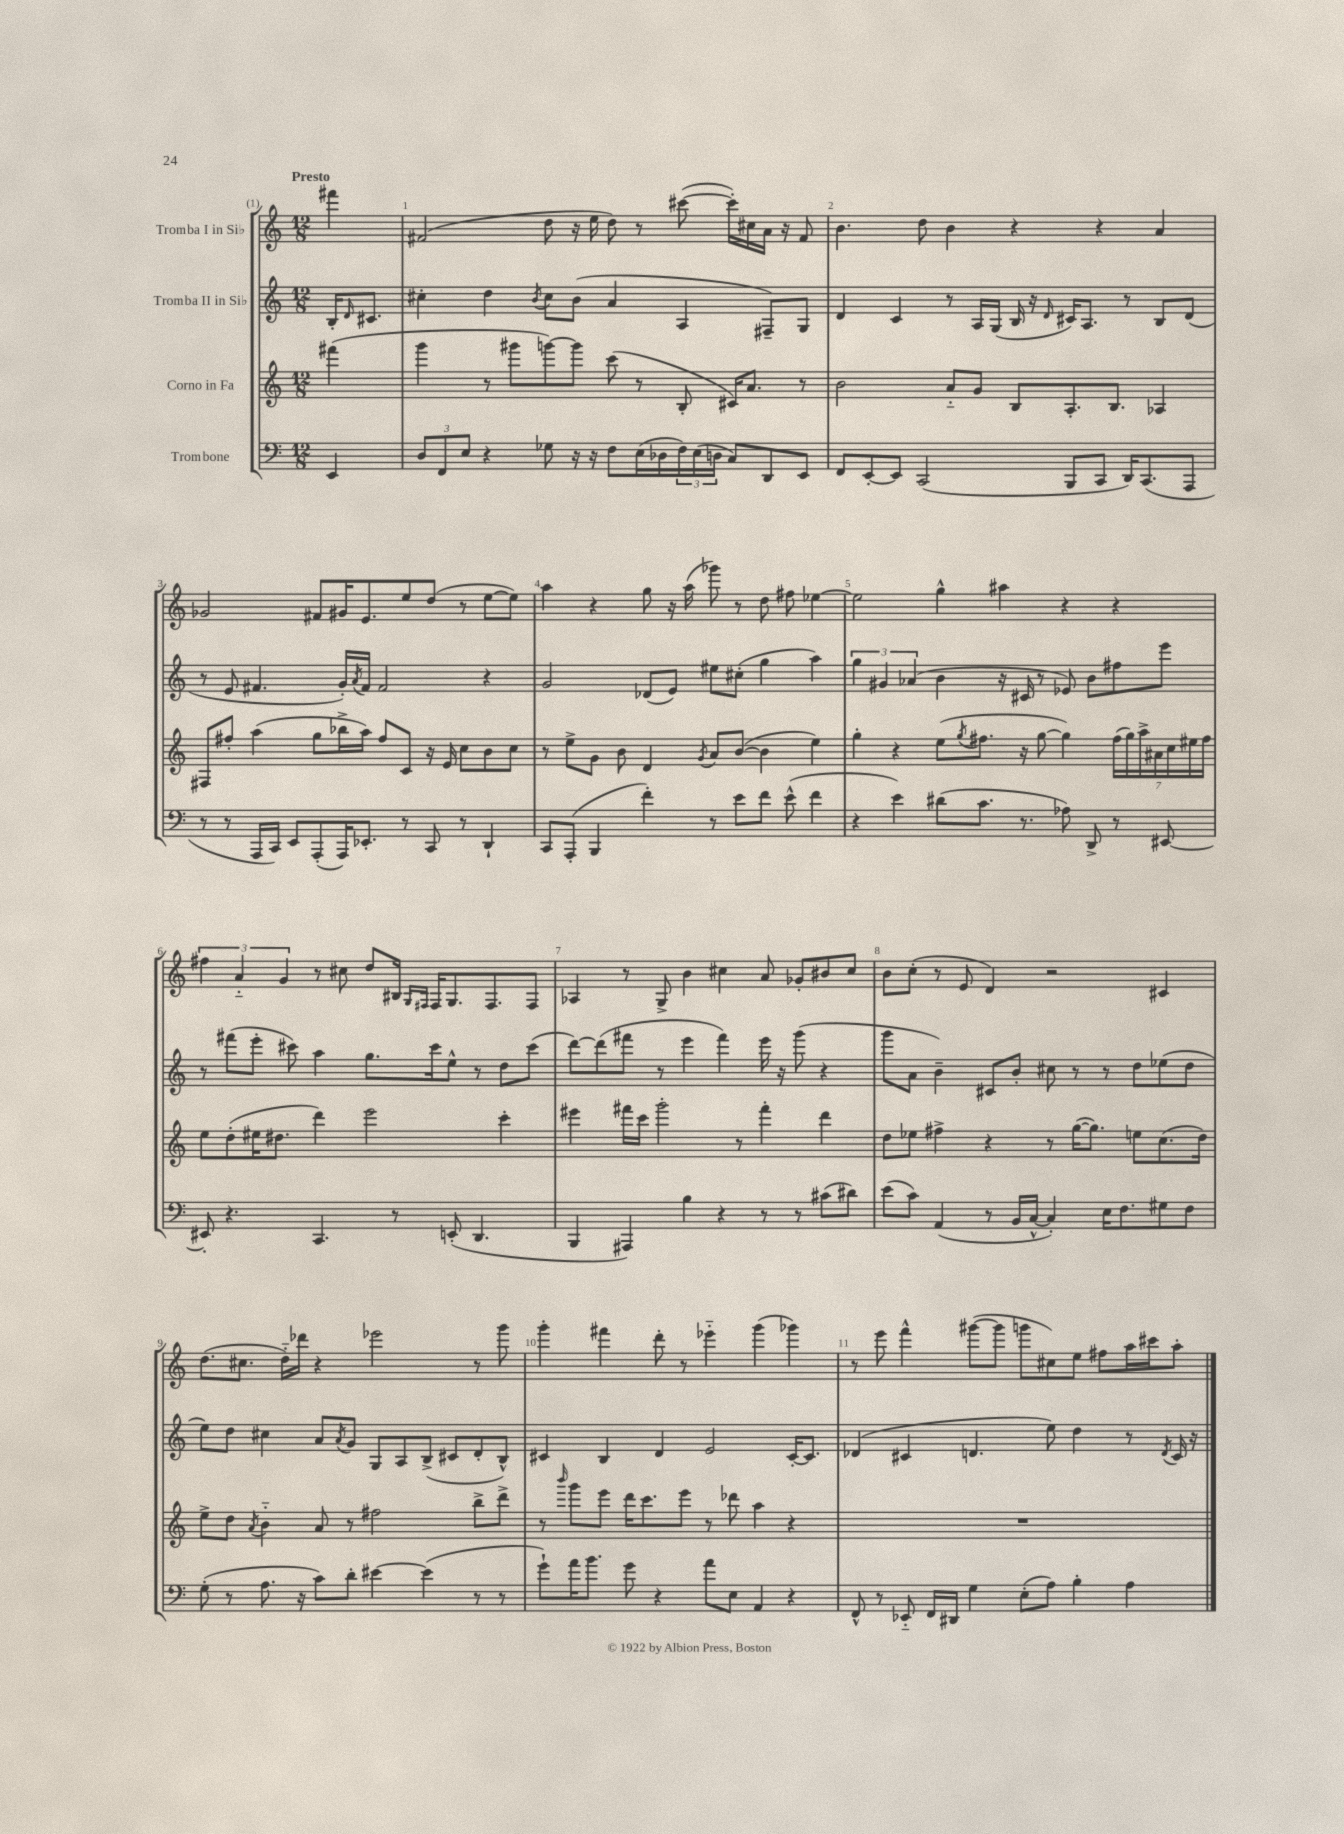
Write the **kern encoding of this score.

**kern	**kern	**kern	**kern
*part4	*part3	*part2	*part1
*staff4	*staff3	*staff2	*staff1
*I"Trombone	*I"Corno in Fa	*I"Tromba II in Si♭	*I"Tromba I in Si♭
*clefF4	*clefG2	*clefG2	*clefG2
*k[]	*k[]	*k[]	*k[]
*M12/8	*M12/8	*M12/8	*M12/8
=	=	=	=
!	!	!	!LO:TX:a:B:t=Presto
4EE/	(4fff#X\	16B'/KL	4fff#X\
.	.	16qqd/	.
.	.	8.c#X/J	.
=1	=1	=1	=1
12D/L	4ggg\	4cc#X'\	(2f#X/
12FF/	.	.	.
12E/J	.	.	.
4r	8r	4dd\	.
.	8ggg#X\L	.	.
.	.	8qb/	.
8G-X\	[8gggn\)	8cc#\L	8dd\
16r	8ggg\J]	(8b\J	16r
16r	.	.	16ee\
8F\L	(8ccc\	4a/	8dd\)
(16E\L	8r	.	8r
16D-X\	.	.	.
24F\)	8B'/	4A/	([8ccc#X\
(24E\	.	.	.
24Dn\JJ	.	.	.
8C/L)	16c#X/KL)	.	16ccc#'\LL])
.	8.a/J	.	16cc#X\
8DD/	.	8F#X~/L)	16a\JJ
.	.	.	16r
8EE/J	8r	8G/J	8f#/
=2	=2	=2	=2
8FF/L	2b\	4d/	4.b\
[8EE'/	.	.	.
8EE/J]	.	4c/	.
(2CC/	.	.	8dd\
.	8a/L	8r	4b\
.	8g/J	16A/LL	.
.	.	(16G/JJ	.
.	8B/L	16B/	4r
.	.	16r	.
.	.	16qqd/	.
8BBB/L	8.A'/	16c#X/KL)	.
.	.	8.A/J	.
8CC/J	.	.	4r
.	8.B/J	.	.
16DD/KL)	.	8r	.
(8.CC/	.	.	.
.	4A-X/	8B/L	4a/
8AAA/J	.	(8d/J	.
!!LO:LB:g=z
=3	=3	=3	=3
8r	8F#X/L	8r	2g-X/
8r	8ff#X'/J	8e/	.
16AAA/LL	(4aa\	4.f#X/	.
16CC/JJ)	.	.	.
8EE/L	.	.	.
(8AAA'/	8gg\L	.	8f#X/L
16AAA/K)	16bb-X^\L	16g'/LL)	16g#X/K
.	.	8qa/	.
8.EE-X'/J	16aa\JJ)	16f#/JJ	8.e/
.	8ff#/L	2f#/	.
8r	8c/J	.	8ee/
8CC/	16r	.	(8dd/J
.	16e/	.	.
8r	8cc\L	.	8r
4DD`/	8b\	4r	[8ee\L
.	8cc\J	.	8ee\J])
=4	=4	=4	=4
8CC/L	8r	2g/	4aa\
(8AAA'/J	8ee^\L	.	.
4BBB/	8g\J	.	4r
.	8b\	.	.
4f'\)	4d/	(8d-X/L	8gg\
.	.	8e/J)	16r
.	.	.	(16aa\
.	8qg/	.	.
8r	8a/L	8ee#X\L	8ggg-X\)
8e\L	([8b/J	(8cc#X'\J	8r
8f\J	4b\]	4gg\	8dd\
(8e^^\	.	.	8ff#X\
4f\	4ee\)	4aa\)	[4ee-X\
=5	=5	=5	=5
4r	4gg'\	6gg\	2ee-\]
.	.	6g#X/	.
4e\)	4r	.	.
.	.	(6a-X/	.
(8d#X\L	(8ee\L	4b\	4gg^^\
.	8qgg/	.	.
8.c\J	8.ff#X\J	.	.
.	.	16r	4aa#X\
8.r	16r	16c#X/	.
.	[8gg\	8r	.
8A-X\)	4gg\])	8e-X/)	4r
8DD^/	.	8b\L	.
8r	(28ff#\LL	8ff#X\	4r
.	28gg\)	.	.
.	28aa^\	.	.
.	28a#X\	.	.
[8EE#X/	.	8eee\J	.
.	28cc\	.	.
.	28ee#X\	.	.
.	28ff#\JJ	.	.
!!LO:LB:g=z
=6	=6	=6	=6
8EE#X'/]	8ee\L	8r	6ff#X\
4.r	(8dd'\	(8fff#X\L	.
.	.	.	6a/
.	16ee#X\K	8eee'\J	.
.	8.dd#X\J	.	.
.	.	.	6g/
.	.	8ccc#X\)	.
4.CC/	4ddd\)	4aa\	8r
.	.	.	8cc#X\
.	2eee\	8.gg\L	8dd/L
8r	.	.	16B#X/Jk
.	.	.	16qqG/LL
.	.	.	16qqF#X/JJ
.	.	16ccc#\k	16F#/KL
(8EEn'/	.	8ee^^\J	8.G/
4.DD/	.	8r	.
.	.	.	8.F#/
.	4ccc'\	8dd\L	.
.	.	(8ccc#\J	8F#/J
=7	=7	=7	=7
4BBB/	4eee#X\	[8ddd\L)	4A-X/
.	.	(8ddd\]	.
4AAA#X/)	16fff#X\LL	8fff#X\J	8r
.	16ccc\JJ	.	.
.	2ggg'\	8r	8G^/
4B\	.	4eee\	4b\
4r	.	4fff#\)	4cc#X\
.	8r	.	.
8r	4fff#'\	16eee\	8a/
.	.	16r	.
8r	.	(8ggg\	8g-X'/L
(8c#X\L	4ddd\	4r	8b#X/
8d#X\J)	.	.	8cc#/J
=8	=8	=8	=8
(8e\L	8dd\L	8ggg\L	8b\L
8c\J)	8ee-X\J	8a\J	(8cc'\J
(4AA/	4ff#X^\	4b~\)	8r
.	.	.	8e/
8r	4r	8c#X/L	4d/)
16BB/LL	.	8b'/J	.
[16C^^/JJ	.	.	.
4C'/])	8r	8cc#X\	2r
.	([16gg\KL	8r	.
.	8.gg\J])	.	.
16E\KL	.	8r	.
8.F\	.	.	.
.	8een\L	8dd\L	.
8G#X\	(8.cc\	(8ee-X\	4c#X/
8F\J	.	8dd\J	.
.	16dd\Jk)	.	.
!!LO:LB:g=z
=9	=9	=9	=9
(8G'\	8ee^\L	8ee\L)	(8.dd\L
8r	8dd\J	8dd\J	.
.	.	.	8.cc#X\J
.	8qa/	.	.
8.A\	4b\	4cc#X\	.
.	.	.	16dd\LL)
16r	.	.	16ddd-X\JJ
8c\L)	8a/	8a/L	4r
.	.	8qa/	.
8d'\J	8r	8g/J	.
[4e#X\	2ff#X\	8G/L	2eee-X\
.	.	8A/	.
(4e#\]	.	(8B^/J	.
.	.	8c#X/L	.
8r	8bb^\L	8d'/	8r
8r	8ddd^\J	8B^^/J)	8ggg\
=10	=10	=10	=10
8g`\L)	8r	4c#X/	4ggg'\
.	16qqbbb/	.	.
16a\K	8ggg\L	.	.
8.b\J	.	.	.
.	8eee\J	4B/	4fff#X\
8g\	16ddd\KL	.	.
.	8.ccc\	.	.
4r	.	4d/	8ddd'\
.	8eee\J	.	8r
8a\L	8r	2e/	4eee-X\
8E\J	8ddd-X\	.	.
4AA/	4aa\	.	(4ggg\
4r	4r	[16c#'/KL	4ggg-X\)
.	.	8.c#/J]	.
=11	=11	=11	=11
8FF^^/	1.r	(4d-X/	8r
8r	.	.	8eee\
8EE-X/	.	4c#X/	4fff^^\
16FF/LL	.	.	.
16DD#X/JJ	.	.	.
4G\	.	4.dn/	([8ggg#X\L
.	.	.	8ggg#\J]
(8E'\L	.	.	8gggn\L
8A\J)	.	8ee\)	8cc#X\)
4B'\	.	4dd\	8ee\J
.	.	.	8ff#X\L
4A\	.	8r	16aa\L
.	.	.	16ccc#X\J
.	.	8qd/	.
.	.	16c#/	8aa'\J
.	.	16r	.
==	==	==	==
*-	*-	*-	*-
